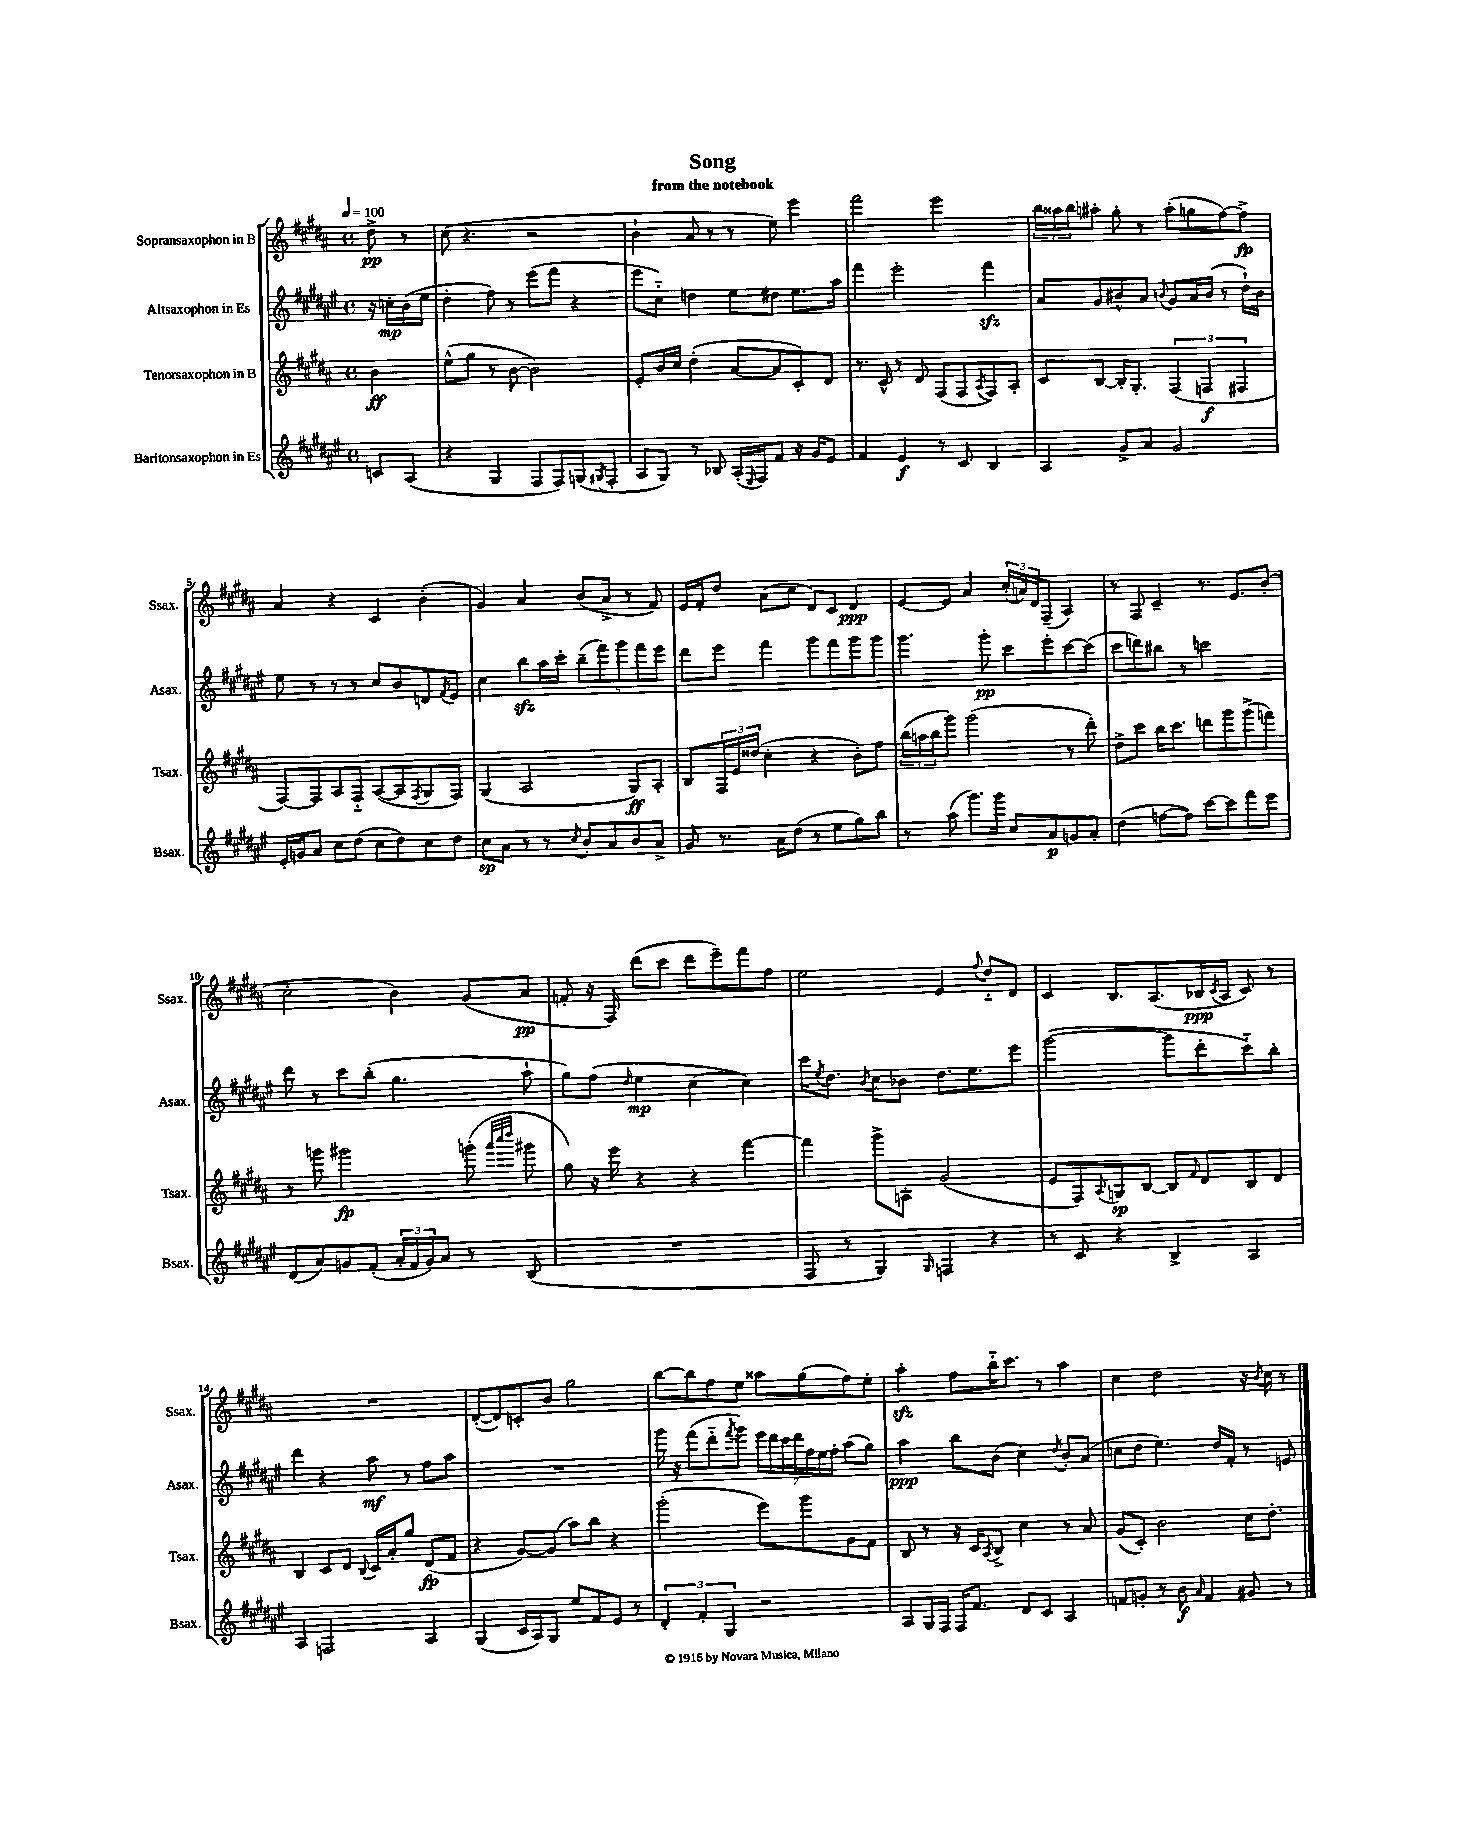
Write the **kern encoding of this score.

**kern	**dynam	**kern	**dynam	**kern	**dynam	**kern	**dynam
*part4	*part4	*part3	*part3	*part2	*part2	*part1	*part1
*staff4	*staff4	*staff3	*staff3	*staff2	*staff2	*staff1	*staff1
*I"Baritonsaxophon in Es	*	*I"Tenorsaxophon in B	*	*I"Altsaxophon in Es	*	*I"Sopransaxophon in B	*
*I'Bsax.	*	*I'Tsax.	*	*I'Asax.	*	*I'Ssax.	*
*clefG2	*	*clefG2	*	*clefG2	*	*clefG2	*
*k[f#c#g#d#a#e#]	*	*k[f#c#g#d#a#]	*	*k[f#c#g#d#a#e#]	*	*k[f#c#g#d#a#]	*
*M4/4	*	*M4/4	*	*M4/4	*	*M4/4	*
*met(c)	*	*met(c)	*	*met(c)	*	*met(c)	*
*MM100	*	*MM100	*	*MM100	*	*MM100	*
=	=	=	=	=	=	=	=
8cn/L	.	4b\	ff	16r	.	8dd#^\	pp
.	.	.	.	16ccn'\LL	mp	.	.
(8A#/J	.	.	.	(16b\	.	8r	.
.	.	.	.	16ee#\JJ	.	.	.
=1	=1	=1	=1	=1	=1	=1	=1
4r	.	(8ee^^\L	.	4dd#'\	.	(8cc#\	.
.	.	8gg#\J	.	.	.	4.r	.
4G#/	.	8r	.	8ff#\)	.	.	.
.	.	[8b\	.	8r	.	.	.
8F#/L	.	2b\])	.	(8eee#\L	.	2r	.
8F#/)	.	.	.	8fff#\J	.	.	.
(8Gn/	.	.	.	4r	.	.	.
8qG#X/	.	.	.	.	.	.	.
8F#'/J	.	.	.	.	.	.	.
=2	=2	=2	=2	=2	=2	=2	=2
8A#/L	.	8e'/L	.	8eee#\L	.	4b`\	.
8G#/J)	.	16b/L	.	8cc#\J)	.	.	.
.	.	16cc#/JJ	.	.	.	.	.
8r	.	(4dd#'\	.	4ddn\	.	8a#/	.
8B-X/	.	.	.	.	.	8r	.
(16A#'/LL	.	[8a#/L	.	8ee#\L	.	8r	.
16qqE#/	.	.	.	.	.	.	.
16F#/J)	.	.	.	.	.	.	.
8f#/J	.	8a#/]	.	8dd#X\J	.	8ee\)	.
16r	.	8c#'/)	.	8.ee#\L	.	4eee\	.
16g#/KL	.	.	.	.	.	.	.
8e#/J	.	8d#/J	.	.	.	.	.
.	.	.	.	16aa#\Jk	.	.	.
=3	=3	=3	=3	=3	=3	=3	=3
4f#/	.	8.r	.	4fff#\	.	2fff#\	.
.	.	16c#^^/	.	.	.	.	.
4e#/	f	8r	.	2eee#'\	.	.	.
.	.	8d#/	.	.	.	.	.
8r	.	(8F#/L	.	.	.	2eee\	.
8c#/	.	8F#/	.	.	.	.	.
.	.	8qA#/	.	.	.	.	.
4B/	.	8F#/)	.	4fff#zz\	.	.	.
.	.	8A#'/J	.	.	.	.	.
=4	=4	=4	=4	=4	=4	=4	=4
4A#/	.	8c#/L	.	8a#/L	.	24bb\LL	.
.	.	.	.	.	.	24aa##X\	.
.	.	.	.	.	.	24bb\J	.
.	.	[8B/J	.	8g#/	.	8aa#X'\J	.
8g#^/L	.	16B'/KL]	.	8b#X^^/	.	8gg#'\	.
.	.	8.G#'/J	.	.	.	.	.
8a#/J	.	.	.	8a#/J	.	8r	.
.	.	.	.	8qqbn/	.	.	.
2g#/	.	(6F#/	.	8g#/L	.	(8aa#'\L	.
.	.	.	.	16a#/L	.	8ggn\	.
.	.	6Fn/	f	.	.	.	.
.	.	.	.	(16b/JJ	.	.	.
.	.	.	.	8r	.	[8ff#\)	.
.	.	6F#X/	.	.	.	.	.
.	.	.	.	16dd#`\LL)	.	8ff#^\J]	fp
.	.	.	.	16b\JJ	.	.	.
!!LO:LB:g=z
=5	=5	=5	=5	=5	=5	=5	=5
16e#'/LL	.	[8F#/L)	.	8ee#\	.	4a#/	.
16gn/J	.	.	.	.	.	.	.
8a#/J	.	8F#/]	.	8r	.	.	.
8cc#\L	.	8A#/	.	8r	.	4r	.
(8dd#\J	.	8F#/J	.	8r	.	.	.
8cc#\L	.	([8A#/L	.	8cc#/L	.	4c#/	.
8dd#\)	.	8A#/]	.	8b/	.	.	.
.	.	8qF#/	.	.	.	.	.
8cc#\	.	8G#/	.	8dn/	.	(4b'\	.
.	.	.	.	8qf#/	.	.	.
8dd#\J	.	8F#/J)	.	8e#/J	.	.	.
=6	=6	=6	=6	=6	=6	=6	=6
8cc#\L	sp	(4G#/	.	4cc#\	.	4g#/)	.
8a#\J	.	.	.	.	.	.	.
8r	.	2A#/	.	8bbzz\L	.	4a#/	.
8r	.	.	.	16aa#\L	.	.	.
.	.	.	.	16ccc#'\JJ	.	.	.
8qcc#/	.	.	.	.	.	.	.
8b'/L	.	.	.	(10bb~\L	.	(8b/L	.
.	.	.	.	10fff#\)	.	.	.
8a#/	.	.	.	.	.	8a#^/J	.
.	.	.	.	10ggg#\	.	.	.
8b/	.	8G#/L)	ff	.	.	8r	.
.	.	.	.	10fff#\	.	.	.
8a#^/J	.	8A#'/J	.	.	.	8f#/)	.
.	.	.	.	10eee#\J	.	.	.
=7	=7	=7	=7	=7	=7	=7	=7
8g#/	.	8B/L	.	8ddd#\L	.	16e/LL	.
.	.	.	.	.	.	16f#'/J	.
8.r	.	24F#/L	.	8eee#\J	.	8dd#/J	.
.	.	24e/	.	.	.	.	.
.	.	(24dd##X/JJ	.	.	.	.	.
.	.	4cc#'\	.	4fff#\	.	(8a#\L	.
16a#\KL	.	.	.	.	.	.	.
(8dd#\J	.	.	.	.	.	8cc#\J	.
8r	.	4r	.	8ggg#\L	.	8d#/L)	.
8ee#\L	.	.	.	8fff#\	.	8c#/J	.
8gg#\)	.	8b'\L)	.	8ggg#\	.	4d#/	ppp
8bb\J	.	8ff#\J	.	8ggg#\J	.	.	.
=8	=8	=8	=8	=8	=8	=8	=8
8r	.	(24bb\LL	.	4.ggg#\	.	[8e/L	.
.	.	24aan\	.	.	.	.	.
.	.	24bb\J	.	.	.	.	.
(8aa#\	.	8ggg#\J)	.	.	.	8e/J]	.
8.ggg#\L)	.	(2ggg#\	.	.	.	4a#/	.
.	.	.	.	8ggg#'\	pp	.	.
16ggg#\Jk	.	.	.	.	.	.	.
8cc#/L	.	.	.	8ccc#\L	.	(24cc#'/LL	.
.	.	.	.	.	.	24an/)	.
.	.	.	.	.	.	24d#/J	.
8a#/	p	.	.	8eee#'\	.	(8F#~/J	.
8gn/	.	8r	.	[8ccc#\	.	4A#/)	.
8a#'/J	.	8ddd#'\)	.	(8ccc#\J]	.	.	.
=9	=9	=9	=9	=9	=9	=9	=9
(4dd#\	.	8dd#^\L	.	8ccc#\L	.	8r	.
.	.	8ccc#\J	.	8dddn\)	.	8F#/	.
[8ffn\L	.	16bb\KL	.	8bb#X\J	.	4c#~/	.
.	.	8.ccc#\J	.	.	.	.	.
8ff\J])	.	.	.	8r	.	.	.
[8ccc#\L	.	8dddn\L	.	2cccn\	.	8.r	.
8ccc#\]	.	8ggg#\	.	.	.	.	.
.	.	.	.	.	.	8.e/L	.
8fff#\	.	(8ggg#^\	.	.	.	.	.
8eee#\J	.	8fffn\J)	.	.	.	(8b'/J	.
!!LO:LB:g=z
=10	=10	=10	=10	=10	=10	=10	=10
(8d#/L	.	8r	.	8ddd#\	.	2cc#'\	.
8a#/)	.	8gggn\	.	8r	.	.	.
8gn/	.	2ggg#X\	fp	8ccc#\L	.	.	.
(8f#'/J	.	.	.	(8bb'\J	.	.	.
24a#'/LL	.	.	.	4.gg#\	.	4b\)	.
24f#/	.	.	.	.	.	.	.
24g/J)	.	.	.	.	.	.	.
8a#/J	.	.	.	.	.	.	.
8r	.	(8gggn'\	.	.	.	(8g#/L	.
.	.	32qqaaa#/LLL	.	.	.	.	.
.	.	32qqcccc#/	.	.	.	.	.
.	.	32qqdddd#/JJJ	.	.	.	.	.
(8B/	.	8ggg#X\	.	8aa#`\	.	8a#/J	pp
=11	=11	=11	=11	=11	=11	=11	=11
1r	.	8gg#\)	.	8gg#\L)	.	8fn'/	.
.	.	16r	.	(8ff#\J	.	16r	.
.	.	16eee\	.	.	.	16F#/)	.
.	.	.	.	16qqdd#/	.	.	.
.	.	4r	.	4ee#\	mp	(8ddd#\L	.
.	.	.	.	.	.	8ccc#\J	.
.	.	4r	.	[4cc#\	.	8ddd#\L	.
.	.	.	.	.	.	8eee~\)	.
.	.	[4fff#\	.	4cc#\])	.	8fff#\	.
.	.	.	.	.	.	8ff#\J	.
=12	=12	=12	=12	=12	=12	=12	=12
8F#/	.	4fff#\]	.	16ccc#\KL	.	2ee\	.
.	.	.	.	8qee#/	.	.	.
.	.	.	.	8.dd#\J	.	.	.
8r	.	.	.	.	.	.	.
.	.	.	.	8qb/	.	.	.
4G#/)	.	8ggg#^\L	.	8cc#\L	.	.	.
.	.	8An'\J	.	8b-X\J	.	.	.
16qqG#/	.	.	.	.	.	.	.
4Fn/	.	(2g#/	.	8.dd#\L	.	4e/	.
.	.	.	.	8.ee#\	.	.	.
.	.	.	.	.	.	8qqff#/	.
4r	.	.	.	.	.	8dd#/L	.
.	.	.	.	8eee#\J	.	8d#/J	.
=13	=13	=13	=13	=13	=13	=13	=13
8r	.	8e/L	.	([2ggg#\	.	4c#/	.
8c#/	.	8F#/)	.	.	.	.	.
.	.	8qqA#/	.	.	.	.	.
4r	.	8Gn/	sp	.	.	8.B/L	.
.	.	[8B/J	.	.	.	.	.
.	.	.	.	.	.	(8.A#/	.
4B^/	.	8B/L]	.	8ggg#\L]	.	.	.
.	.	16qqf#/	.	.	.	.	.
.	.	8d#/	.	8ddd#'\	.	16B-X/L	ppp
.	.	.	.	.	.	8qc#/	.
.	.	.	.	.	.	16A#/JJ	.
4A#/	.	8B/	.	8ccc#\)	.	8c#/)	.
.	.	8d#/J	.	8bb'\J	.	8r	.
!!LO:LB:g=z
=14	=14	=14	=14	=14	=14	=14	=14
4A#/	.	4B/	.	4ddd#\	.	1r	.
2Fn/	.	8c#/L	.	4r	.	.	.
.	.	8d#/J	.	.	.	.	.
.	.	8qqB/	.	.	.	.	.
.	.	16c#/LL	.	8aa#\	mf	.	.
.	.	16a#'/J	.	.	.	.	.
.	.	8gg#/J	.	8r	.	.	.
4A#/	.	(8d#/L	fp	8ff#\L	.	.	.
.	.	8f#/J	.	8aa#\J	.	.	.
=15	=15	=15	=15	=15	=15	=15	=15
(4G#/	.	4r	.	1r	.	([8d#'/L	.
.	.	.	.	.	.	8d#/])	.
16c#/LL	.	[8g#/L)	.	.	.	8cn'/	.
16A#/J)	.	.	.	.	.	.	.
8G#/J	.	(8g#/J]	.	.	.	8b/J	.
8ee#/L	.	8aa#\L)	.	.	.	2gg#\	.
8f#/	.	8bb\J	.	.	.	.	.
8e#/J	.	4r	.	.	.	.	.
8r	.	.	.	.	.	.	.
=16	=16	=16	=16	=16	=16	=16	=16
6d#'/	.	(2ggg#'\	.	16ggg#\	.	[8bb\L	.
.	.	.	.	16r	.	.	.
.	.	.	.	(8fff#\L	.	8bb\]	.
6f#'/	.	.	.	.	.	.	.
.	.	.	.	8ddd#\	.	8ff#\	.
6G#/	.	.	.	.	.	.	.
.	.	.	.	8qfff#/	.	.	.
.	.	.	.	8ggg#\J)	.	8ee\J	.
2r	.	8eee\L)	.	28eee#\LL	.	8aa##X\L	.
.	.	.	.	28ddd#\	.	.	.
.	.	.	.	28ccc#\	.	.	.
.	.	.	.	28ddd#\	.	.	.
.	.	8ggg#\	.	.	.	(8gg#\	.
.	.	.	.	28ff#\	.	.	.
.	.	.	.	28ee#\	.	.	.
.	.	.	.	28ff#'\JJ	.	.	.
.	.	8g#\	.	(8aa#\L	.	8ff#\)	.
.	.	8f#\J	.	8gg#\J)	.	8ee'\J	.
=17	=17	=17	=17	=17	=17	=17	=17
8A#/L	.	8B/	.	4aa#\	ppp	4aa#zz'\	.
16G#/L	.	8r	.	.	.	.	.
16F#/JJ	.	.	.	.	.	.	.
16F#/KL	.	16r	.	8bb\L	.	8ff#\L	.
8.f#/J	.	16c#/KL	.	.	.	.	.
.	.	8qA#/	.	.	.	.	.
.	.	8B^/J	.	(8b\J	.	16bb\K	.
.	.	.	.	.	.	8.ccc#\J	.
8d#/L	.	4cc#\	.	4cc#\)	.	.	.
8c#/J	.	.	.	.	.	8r	.
.	.	.	.	8qdd#/	.	.	.
4A#/	.	8r	.	8b'/L	.	4aa#\	.
.	.	8a#/	.	(8a#/J	.	.	.
=18	=18	=18	=18	=18	=18	=18	=18
8fn/L	.	(8g#/L	.	8ccn\L	.	4cc#\	.
8gn'/J	.	8c#'/J)	.	8dd#\J	.	.	.
8r	.	2b\	.	4.ee#\)	.	2dd#\	.
8b\	f	.	.	.	.	.	.
16qqa#/	.	.	.	.	.	.	.
4f/	.	.	.	.	.	.	.
.	.	.	.	16dd#/LL	.	.	.
.	.	.	.	16f#'/JJ	.	.	.
8g#X/	.	16cc#\KL	.	8r	.	16r	.
.	.	.	.	.	.	8qb/	.
.	.	8.dd#'\J	.	.	.	16cc#\	.
8r	.	.	.	8en/	.	8r	.
==	==	==	==	==	==	==	==
*-	*-	*-	*-	*-	*-	*-	*-
